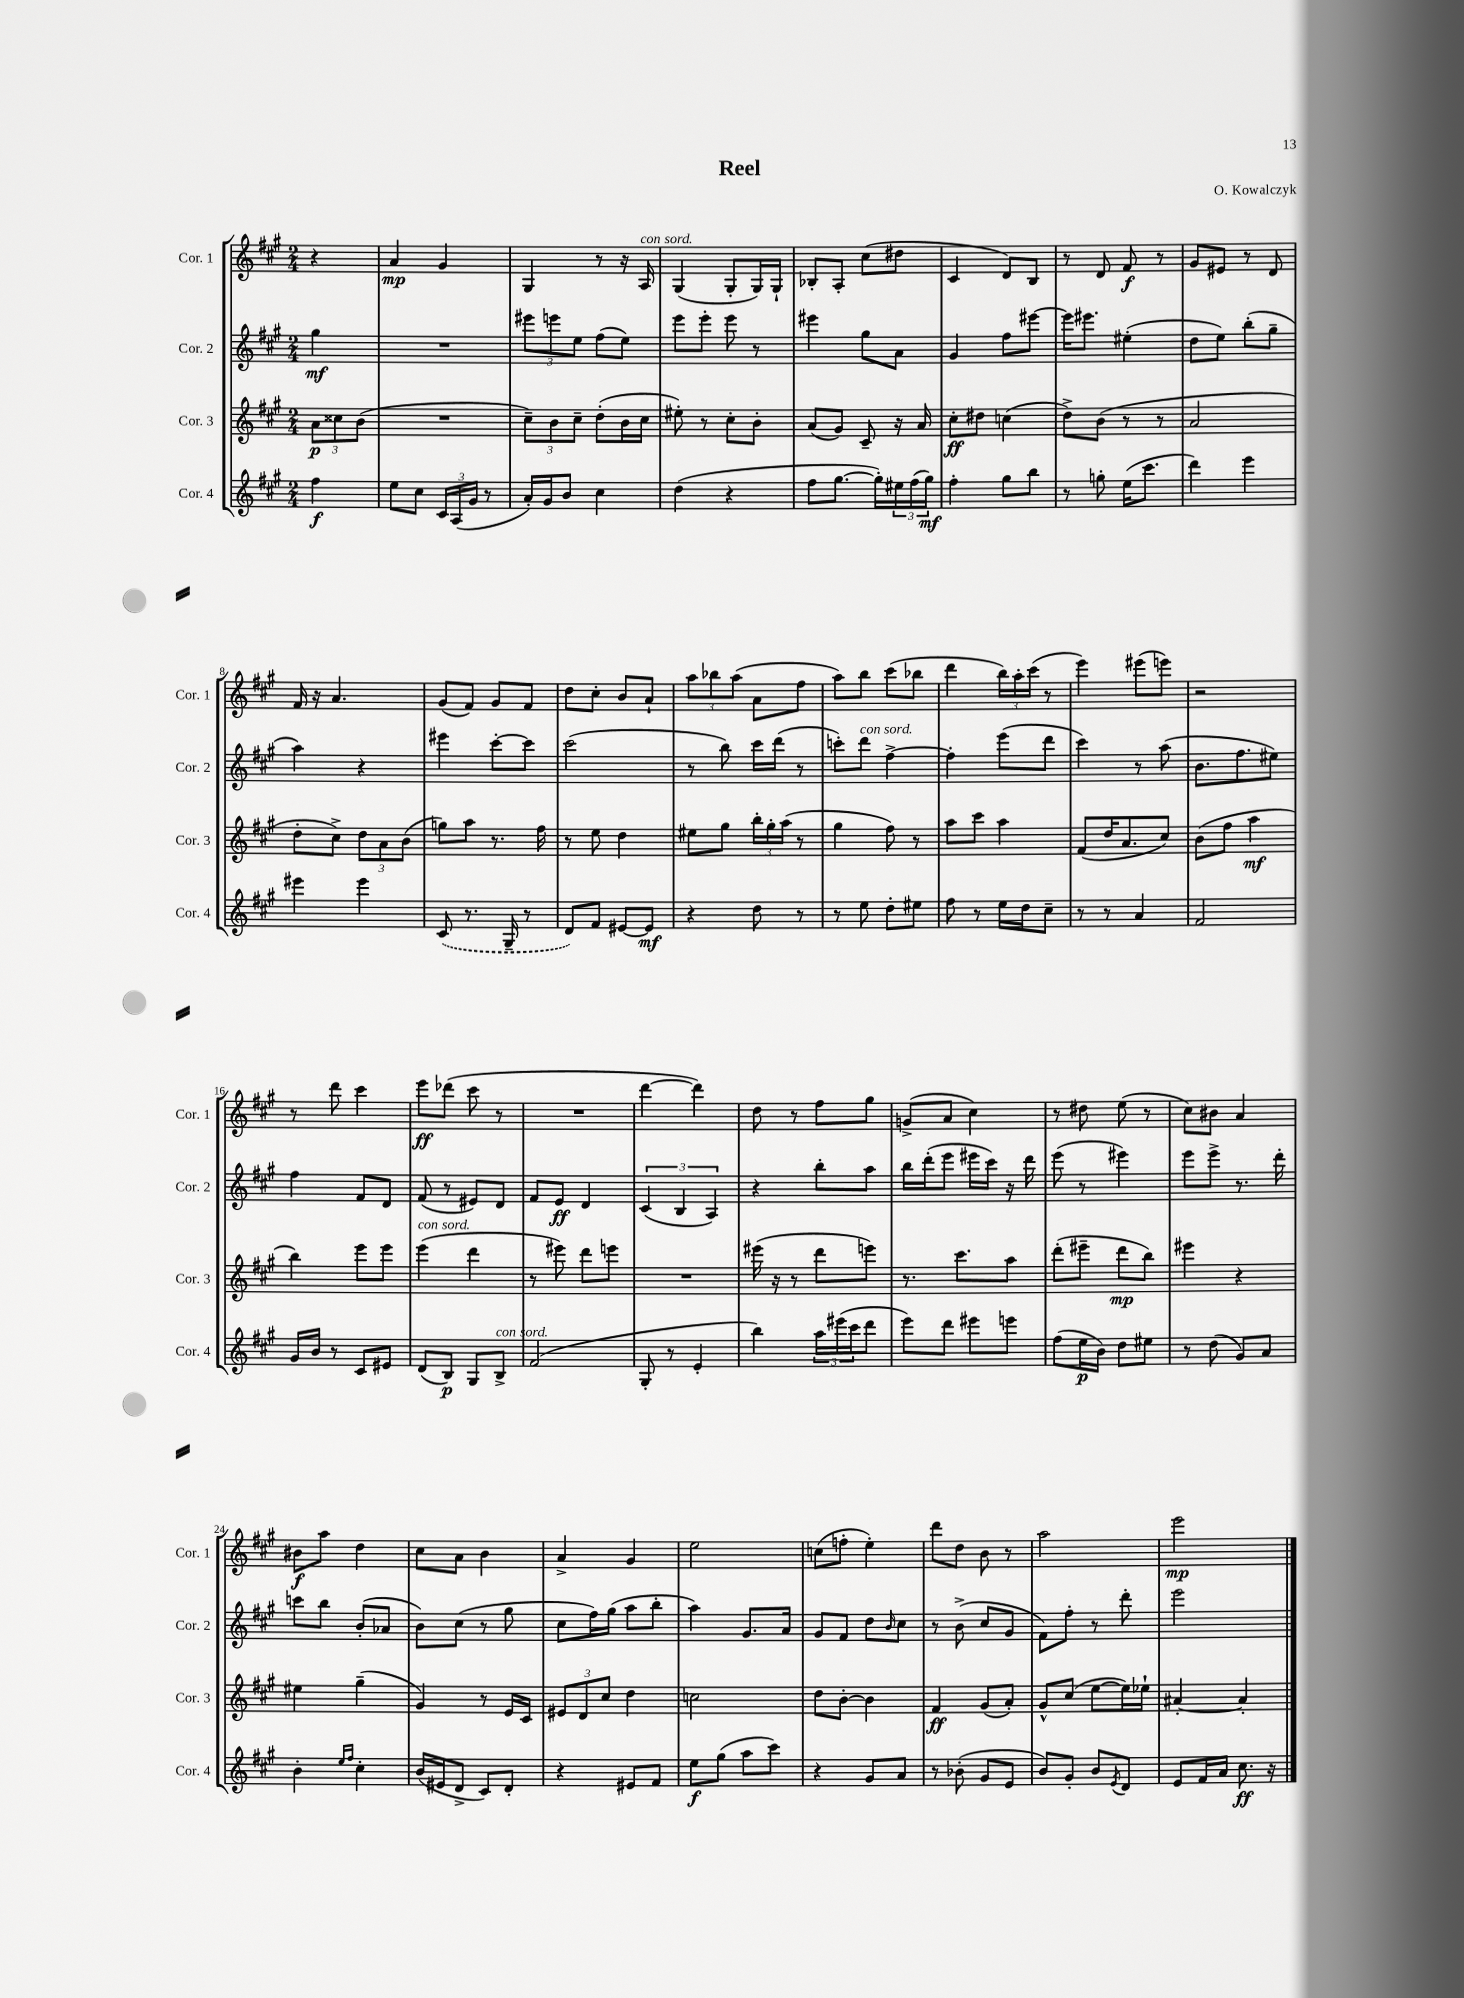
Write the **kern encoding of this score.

**kern	**kern	**kern	**kern
*staff4	*staff3	*staff2	*staff1
*clefG2	*clefG2	*clefG2	*clefG2
*k[f#c#g#]	*k[f#c#g#]	*k[f#c#g#]	*k[f#c#g#]
*M2/4	*M2/4	*M2/4	*M2/4
4ff#	12a	4gg#	4r
.	12cc##	.	.
.	(12b	.	.
=	=	=	=
8ee	2r	2r	4a
8cc#	.	.	.
24c#	.	.	4g#
(24A	.	.	.
24g#	.	.	.
8r	.	.	.
=	=	=	=
16a')	12cc#~)	12eee#	4G#
16g#	.	.	.
.	12b	12eee	.
8b	.	.	.
.	12cc#~	12ee	.
4cc#	(8dd'	(8ff#	8r
.	16b	8ee)	16r
.	16cc#	.	16A
=	=	=	=
(4dd	8ee#')	8eee	(4G#
.	8r	8eee'	.
4r	8cc#'	8eee	8G#'
.	8b'	8r	16G#)
.	.	.	16G#`
=	=	=	=
8ff#	(8a	4eee#	8B-'
[8.gg#	8g#)	.	8A'
.	8c#~	8gg#	(8cc#
16gg#'])	.	.	.
24ee#	16r	8a	8dd#
(24ff#	.	.	.
.	16a	.	.
24gg#)	.	.	.
=	=	=	=
4ff#'	8cc#'	4g#	4c#
.	8dd#	.	.
8gg#	(4cc	8ff#	8d)
8bb	.	[8eee#	8B
=	=	=	=
8r	8dd^)	16eee#]	8r
.	.	8.eee#	.
8gg'	(8b	.	8d
(16ee	8r	(4ee#'	8f#
8.ccc#	.	.	.
.	8r	.	8r
=	=	=	=
4ddd)	2a	8dd	8g#
.	.	8ee)	8e#
4eee	.	(8bb'	8r
.	.	8gg#~	8d
=	=	=	=
4eee#	8dd'	4aa)	16f#
.	.	.	16r
.	8cc#^)	.	4.a
4eee#	12dd	4r	.
.	12a	.	.
.	(12b	.	.
=	=	=	=
(8c#	8gg)	4eee#	(8g#
8.r	8aa	.	8f#)
.	8.r	[8ccc#'	8g#
16G#~	.	.	.
8r	.	8ccc#]	8f#
.	16ff#	.	.
=	=	=	=
8d)	8r	(2ccc#	8dd
8f#	8ee	.	8cc#'
[8e#	4dd	.	8b
8e#]	.	.	8a`
=	=	=	=
4r	8ee#	8r	12aa
.	.	.	12bb-
.	8gg#	8bb)	.
.	.	.	(12aa
8dd	24bb'	16ccc#	8a
.	24gg#'	.	.
.	.	(16ddd	.
.	(24aa	.	.
8r	8r	8r	8ff#
=	=	=	=
8r	4gg#	8ccc')	8aa)
8ee	.	8ddd	8bb
8dd'	8ff#)	[4ff#^	(8ccc#
8ee#	8r	.	8bb-
=	=	=	=
8ff#	8aa	4ff#']	4ddd
8r	8ccc#	.	.
16ee	4aa	(8eee	24bb)
.	.	.	24aa'
16dd	.	.	.
.	.	.	(24ccc#
8cc#~	.	8ddd	8r
=	=	=	=
8r	(8f#	4ccc#)	4eee)
8r	16dd	.	.
.	8.a	.	.
4a	.	8r	(8eee#
.	8cc#)	(8aa	8eee)
=	=	=	=
2f#	(8b	8.b	2r
.	8ff#	.	.
.	.	8.ff#	.
.	4aa	.	.
.	.	8ee#)	.
=	=	=	=
16g#	4bb)	4ff#	8r
16b	.	.	.
8r	.	.	8ddd
8c#	8eee	8f#	4ccc#
8e#	8eee	8d	.
=	=	=	=
(8d	(4eee	(8f#	8eee
8B)	.	8r	(8ddd-
8G#	4ddd	8e#)	8ccc#
8B^	.	8d	8r
=	=	=	=
(2f#	8r	8f#	2r
.	8eee#)	8e	.
.	8ddd	4d	.
.	8eee	.	.
=	=	=	=
8G#'	2r	(6c#	[4ddd
8r	.	.	.
.	.	6B	.
4e'	.	.	4ddd])
.	.	6A)	.
=	=	=	=
4bb)	(16eee#	4r	8dd
.	16r	.	.
.	8r	.	8r
24aa	8ddd	8bb'	8ff#
(24eee#	.	.	.
24ccc#	.	.	.
8ddd	8eee)	8aa	8gg#
=	=	=	=
8eee)	8.r	16bb	(8g^
.	.	(16ddd'	.
8ddd	.	8eee	8a
.	8.ccc#	.	.
8eee#	.	16eee#	4cc#)
.	.	16ccc#)	.
8eee	8aa	16r	.
.	.	16ddd	.
=	=	=	=
(8ff#	(8ddd'	(8eee	8r
16ee	8eee#~	8r	8dd#
16b)	.	.	.
8dd	8ddd	4eee#)	(8ee
8ee#	8bb)	.	8r
=	=	=	=
8r	4eee#	8eee	8cc#)
(8dd	.	8eee^	8b#
8g#)	4r	8.r	4a
8a	.	.	.
.	.	16ddd'	.
=	=	=	=
4b'	4ee#	8ccc	8b#
.	.	8bb	8aa
16qqee	.	.	.
16qqff#	.	.	.
4cc#'	(4gg#~	(8b'	4dd
.	.	8a-	.
=	=	=	=
(16b	4g#)	8b)	8cc#
16e#	.	.	.
8d^	.	(8cc#	8a
8c#)	8r	8r	4b
8d'	16e	8gg#	.
.	16c#	.	.
=	=	=	=
4r	12e#	8cc#	4a^
.	12d	.	.
.	.	16ff#)	.
.	12cc#	.	.
.	.	(16gg#	.
8e#	4dd	8aa	4g#
8f#	.	8bb'	.
=	=	=	=
8ee	2cc	4aa)	2ee
(8gg#	.	.	.
8aa	.	8.g#	.
8ccc#)	.	.	.
.	.	16a	.
=	=	=	=
4r	8dd	8g#	(8cc
.	[8b'	8f#	8ff'
8g#	4b]	8dd	4ee')
.	.	16qqb	.
8a	.	8cc#	.
=	=	=	=
8r	4f#	8r	8ddd
(8b-'	.	(8b^	8dd
8g#	(8g#	8cc#	8b
8e	8a')	8g#	8r
=	=	=	=
8b)	8g#^^	8f#)	2aa
8g#'	(8cc#	8ff#'	.
8b	[8ee	8r	.
8qe	.	.	.
8d	16ee])	8ddd'	.
.	16ee-`	.	.
=	=	=	=
8e	[4a#'	2eee	2eee
16f#	.	.	.
16a	.	.	.
8.cc#	4a#']	.	.
16r	.	.	.
==	==	==	==
*-	*-	*-	*-
